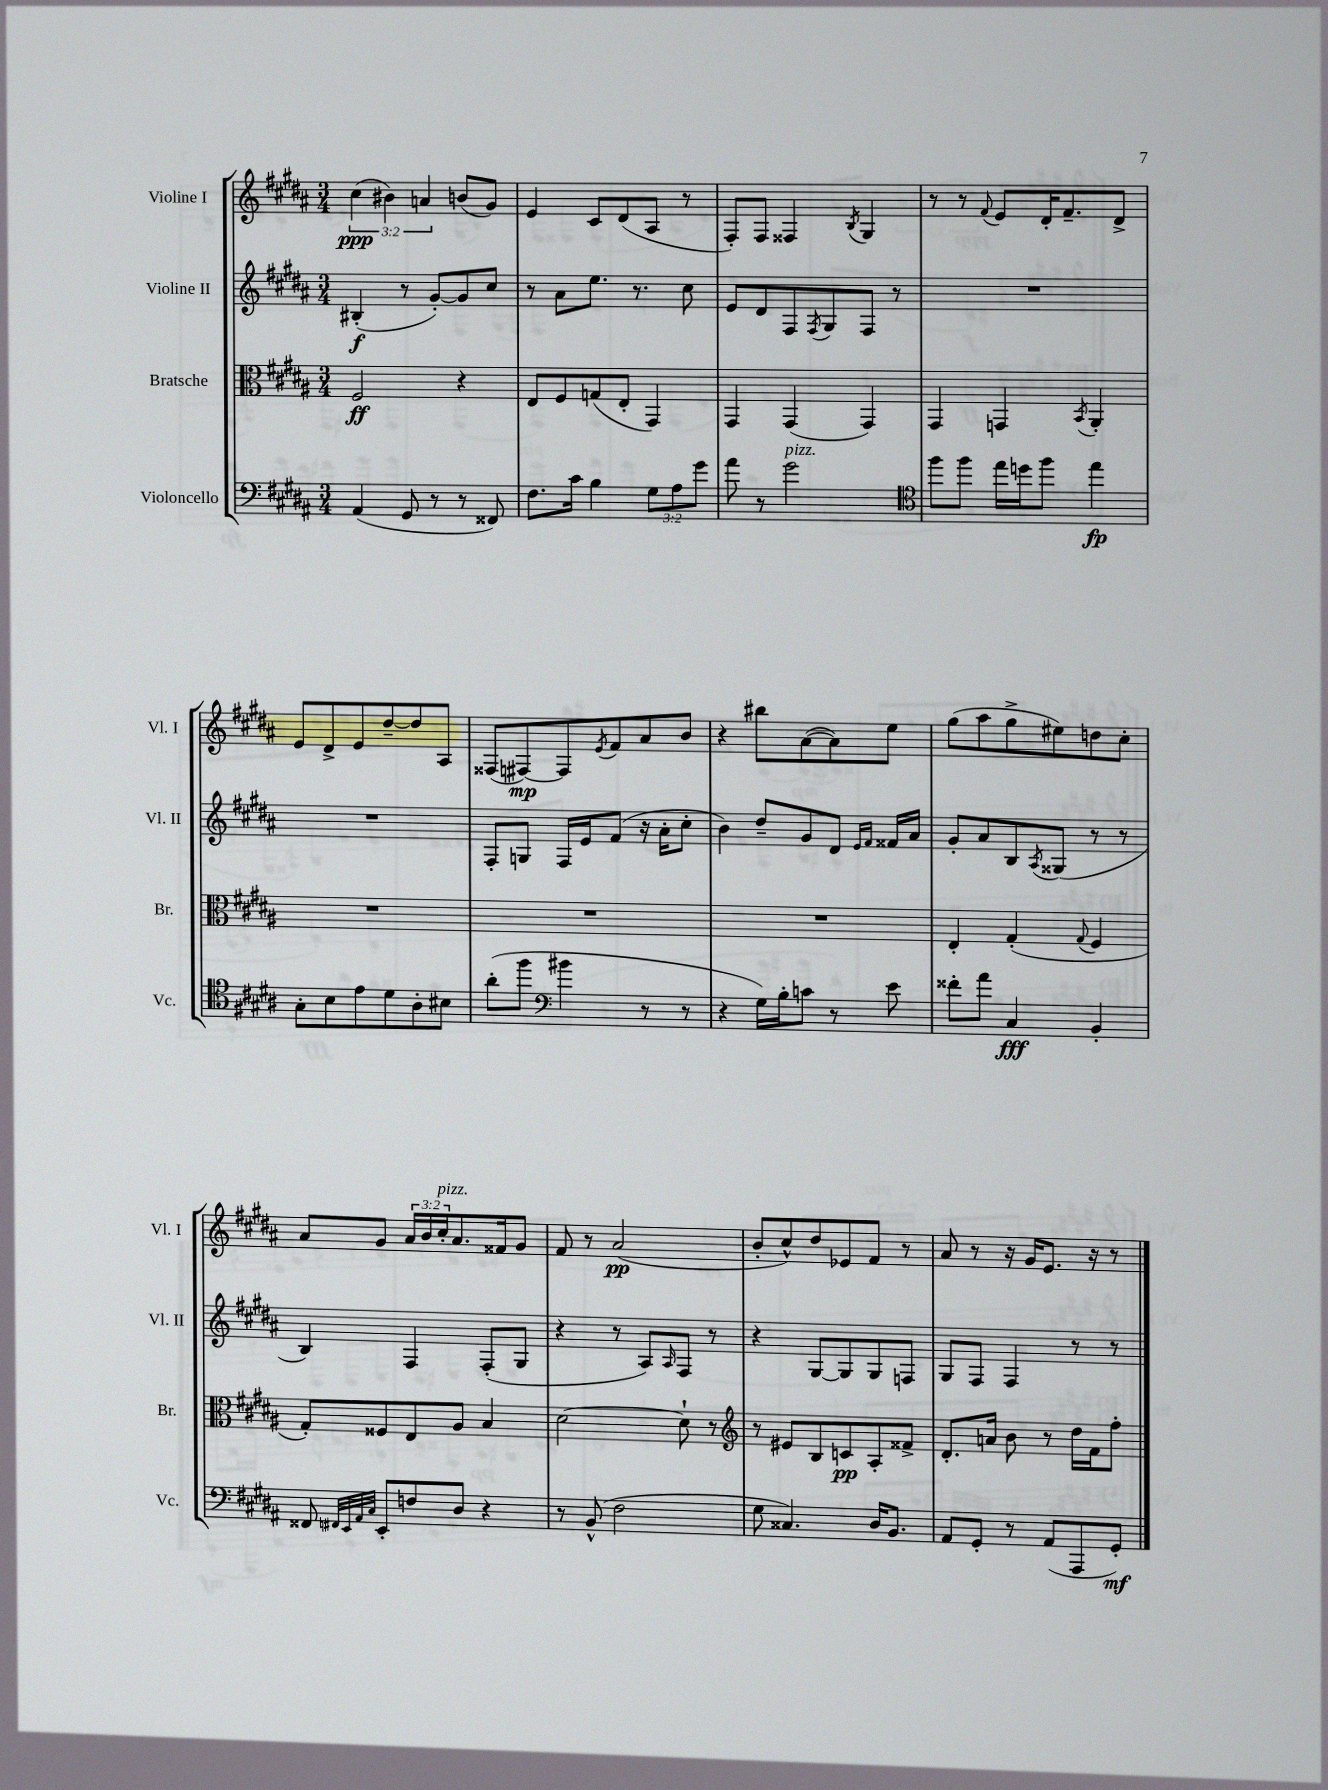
<<
\new StaffGroup <<
\new Staff = "s0" \with { instrumentName = "Violine I" shortInstrumentName = "Vl. I" } {
    \clef treble \key b \major \numericTimeSignature \time 3/4 \override Staff.TupletNumber.text = #tuplet-number::calc-fraction-text
    \tuplet 3/2 { cis''4\ppp( bis'4) a'4 } b'8( gis'8) |
    e'4 cis'8 dis'8( ais8 r8 |
    fis8-.) fis8 fisis4 \acciaccatura { b8 } gis4 |
    r8 r8 \appoggiatura { fis'8 } e'8 dis'16-. fis'8.-- dis'8-> |
    e'8 dis'8-> e'8 dis''8~-- dis''8 ais8 |
    fisis8( fis8~\mp) fis8 \acciaccatura { e'8 } fis'8 ais'8 b'8 |
    r4 bis''8 ais'8~( ais'8) e''8 |
    gis''8( ais''8 gis''8-> eis''8) d''8 cis''8-. |
    ais'8 gis'8 \tuplet 3/2 { ais'16 b'16 cis''16-.^\markup { \italic "pizz." } } ais'8. fisis'16 gis'8 |
    fis'8 r8 ais'2\pp( |
    b'8-. cis''8-^) dis''8 ees'8 fis'8 r8 |
    ais'8 r8 r16 gis'16 e'8. r16 r8 \bar "|." |
}
\new Staff = "s1" \with { instrumentName = "Violine II" shortInstrumentName = "Vl. II" } {
    \clef treble \key b \major \numericTimeSignature \time 3/4
    bis4-.\f( r8 gis'8~-.) gis'8 cis''8 |
    r8 ais'8 e''8. r8. cis''8 |
    e'8 dis'8 fis8 \acciaccatura { fis8 } gis8 fis8 r8 |
    R2. |
    R2. |
    fis8-. g8 fis16 e'16 fis'8( r16 ais'16-. cis''8-. |
    b'4) dis''8-- gis'8 dis'8 \grace { e'16 fis'16 } fisis'16 ais'16 |
    gis'8-. ais'8 b8 \acciaccatura { ais8 } gisis8( r8 r8 |
    b4) fis4 fis8-.( gis8 |
    r4 r8 ais8) \grace { ais16 } fis8 r8 |
    r4 gis8~ gis8 gis8 f8 |
    gis8 fis8 fis4 r8 r8 \bar "|." |
}
\new Staff = "s2" \with { instrumentName = "Bratsche" shortInstrumentName = "Br." } {
    \clef alto \key b \major \numericTimeSignature \time 3/4
    fis2\ff r4 |
    e8 fis8 g8( e8-. gis,4) |
    gis,4 gis,4( gis,4) |
    gis,4 g,4 \acciaccatura { b,8 } ais,4-. |
    R2. |
    R2. |
    R2. |
    e4-. gis4-.( \appoggiatura { gis8 } fis4 |
    gis8-.) fisis8 e8 ais8 b4 |
    dis'2~ dis'8-! r8 |
    \clef treble r8 eis'8 b8 c'8\pp ais8-. fisis'8-> |
    dis'8.-. a'16 b'8 r8 dis''16 fis'16 fis''8-. \bar "|." |
}
\new Staff = "s3" \with { instrumentName = "Violoncello" shortInstrumentName = "Vc." } {
    \clef bass \key b \major \numericTimeSignature \time 3/4 \override Staff.TupletNumber.text = #tuplet-number::calc-fraction-text
    ais,4( gis,8 r8 r8 fisis,8) |
    fis8. cis'16 b4 \tuplet 3/2 { gis8 ais8 gis'8 } |
    ais'8 r8 gis'2^\markup { \italic "pizz." } |
    \clef tenor fis''8 fis''8 e''16 d''16 fis''8 e''4\fp |
    gis8-. b8 e'8 dis'8 ais8-. bis8 |
    ais'8-.( fis''8 \clef bass bis'4 r8 r8 |
    r4 gis16) b16-. c'8 r8 e'8 |
    fisis'8-. ais'8 cis4\fff b,4-. |
    fisis,8 \grace { fis,32 e,32 ais,32 cis32 } e,8-. f8 dis8 r4 |
    r8 b,8-^( fis2 |
    gis8 cisis4.) dis16 b,8. |
    ais,8 gis,8-. r8 ais,8( ais,,8 gis,8-.\mf) \bar "|." |
}
>>
>>
\layout { \context { \Score \remove "Bar_number_engraver" } }
